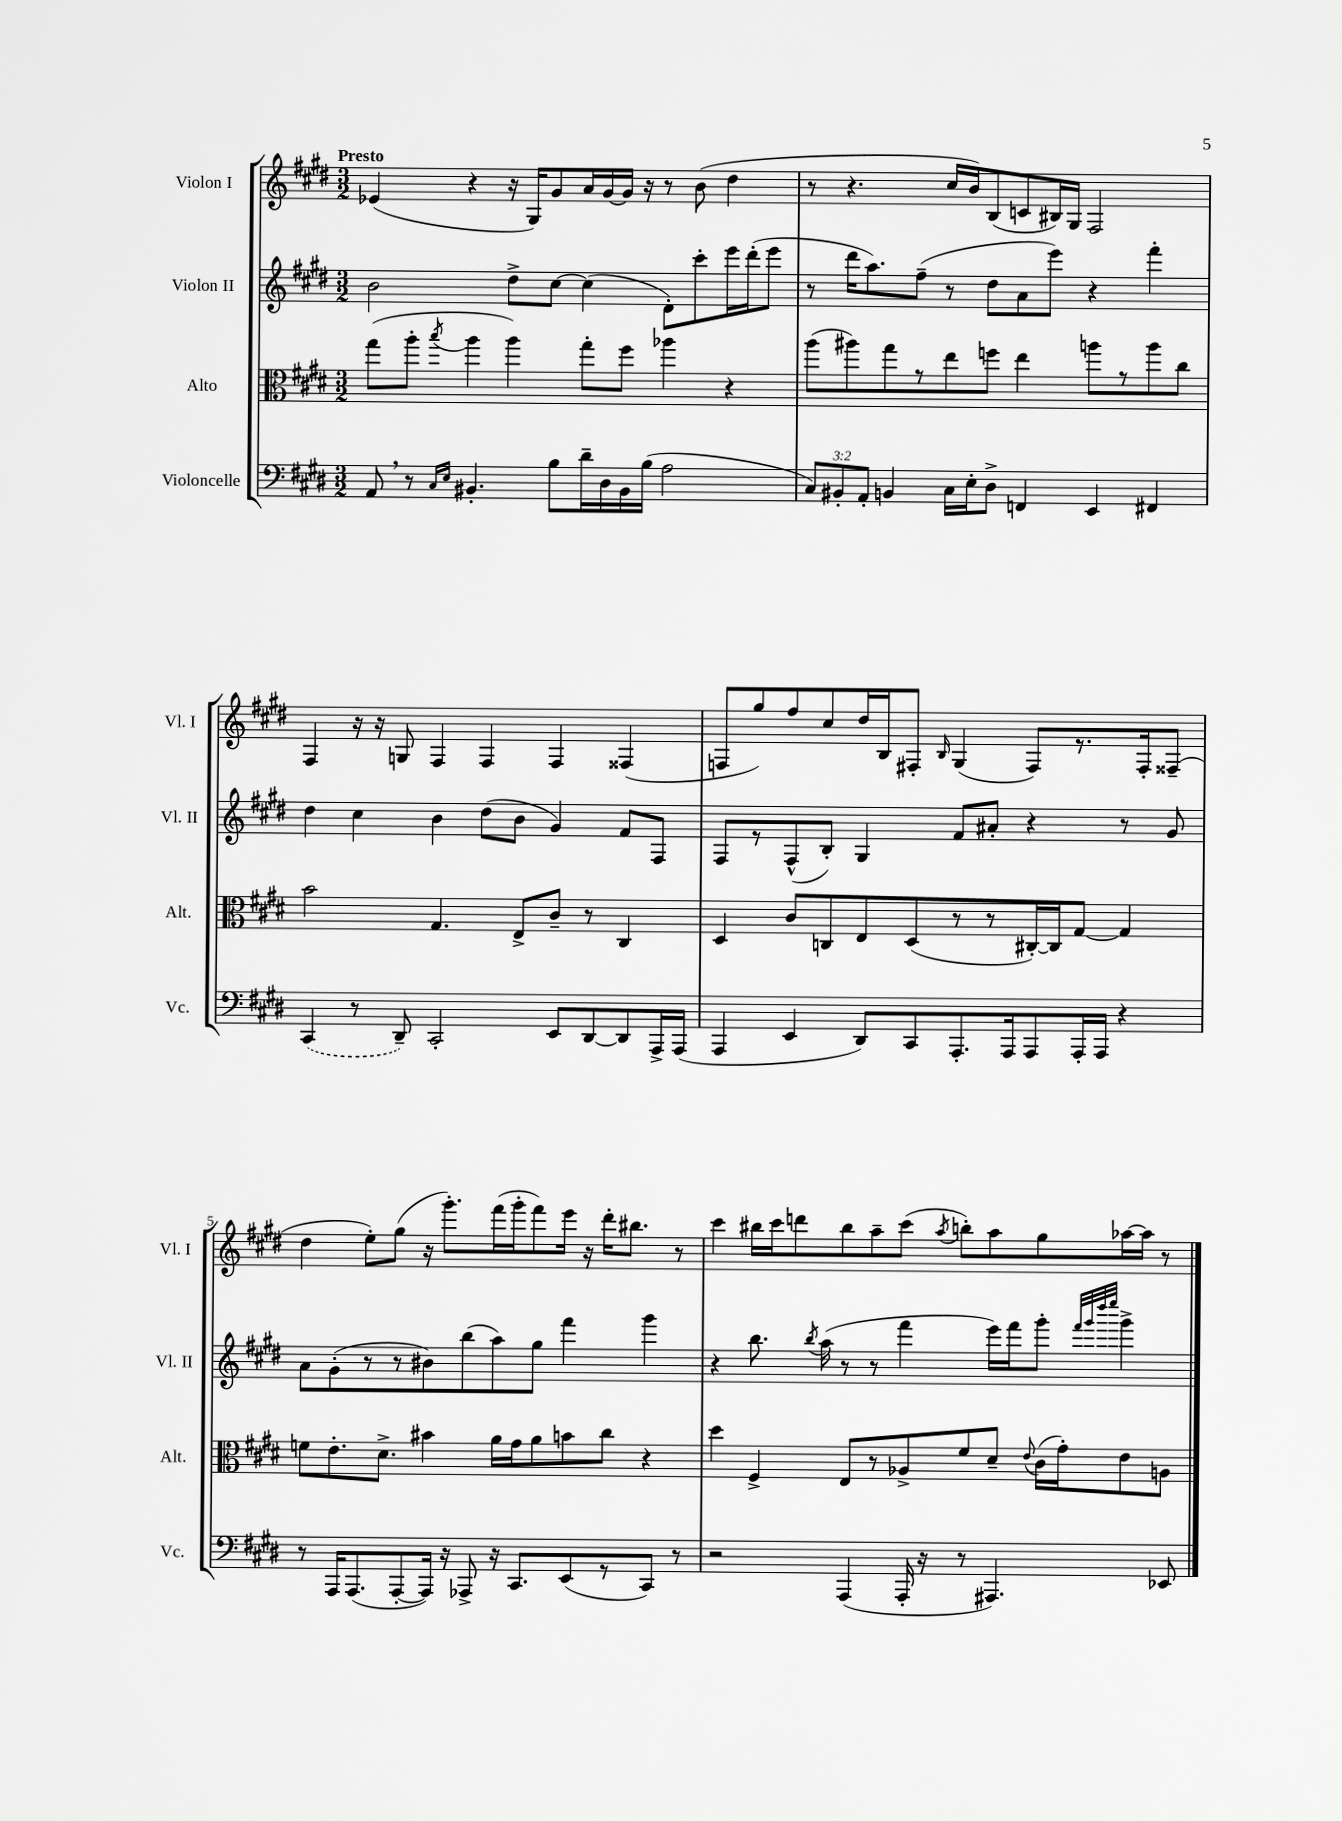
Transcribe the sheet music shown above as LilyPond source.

<<
\new StaffGroup <<
\new Staff = "s0" \with { instrumentName = "Violon I" shortInstrumentName = "Vl. I" } {
    \clef treble \key e \major \numericTimeSignature \time 3/2 \tempo "Presto"
    \autoBeamOff ees'4( r4 r16 gis16[) gis'8 a'16 gis'16~ gis'16] r16 r8 b'8( dis''4 |
    r8 r4. cis''16[ b'16) b8( c'8 bis16) gis16] fis2 |
    fis4 r16 r16 g8 fis4 fis4 fis4 fisis4( |
    f8[ gis''8) fis''8 cis''8 dis''16 b16 fis8]-. \grace { b16 } gis4( fis8[) r8. fis16-. fisis8]--( |
    dis''4 e''8[-.) gis''8]( r16 gis'''8.[-.) fis'''16( gis'''16-. fis'''8) e'''16] r16 dis'''16[-. bis''8.] r8 |
    cis'''4 bis''16[ cis'''16 d'''8 bis''8 a''8-- cis'''8]( \acciaccatura { a''8 } b''8[-.) a''8 gis''8 aes''16~ aes''16] r8 \bar "|." |
}
\new Staff = "s1" \with { instrumentName = "Violon II" shortInstrumentName = "Vl. II" } {
    \clef treble \key e \major \numericTimeSignature \time 3/2
    \autoBeamOff b'2 dis''8[-> cis''8]~ cis''4( dis'8[-.) cis'''8-. e'''16 dis'''16-.( e'''8] |
    r8 dis'''16[ a''8.) fis''8]--( r8 dis''8[ a'8 e'''8]) r4 fis'''4-. |
    dis''4 cis''4 b'4 dis''8[( b'8] gis'4) fis'8[ fis8] |
    fis8[ r8 fis8-^( b8]-.) gis4 fis'8[ ais'8]-. r4 r8 gis'8 |
    a'8[ gis'8-.( r8 r8 bis'8) b''8( a''8) gis''8] fis'''4 gis'''4 |
    r4 b''8. \acciaccatura { b''8 } a''16( r8 r8 fis'''4 e'''16[) fis'''16 gis'''8]-. \grace { fis'''32[ gis'''32 dis''''32 e''''32] } gis'''4-> \bar "|." |
}
\new Staff = "s2" \with { instrumentName = "Alto" shortInstrumentName = "Alt." } {
    \clef alto \key e \major \numericTimeSignature \time 3/2
    \autoBeamOff gis''8[( a''8]-. \acciaccatura { b''8 } a''4 a''4) gis''8[-. fis''8] aes''4 r4 |
    a''8[( ais''8) gis''8 r8 e''8 f''8] e''4 a''8[ r8 a''8 cis''8] |
    b'2 gis4. e8[-> cis'8]-- r8 cis4 |
    dis4 cis'8[ c8 e8 dis8( r8 r8 cis16~-.) cis16 gis8]~ gis4 |
    f'8[ e'8.-. dis'8.]-> bis'4 a'16[ gis'16 a'8 b'8 cis''8] r4 |
    dis''4 fis4-> e8[ r8 aes8-> fis'8 dis'8]-- \appoggiatura { e'8 } cis'16[( gis'16-.) e'8 a8] \bar "|." |
}
\new Staff = "s3" \with { instrumentName = "Violoncelle" shortInstrumentName = "Vc." } {
    \clef bass \key e \major \numericTimeSignature \time 3/2 \override Staff.TupletNumber.text = #tuplet-number::calc-fraction-text
    \autoBeamOff a,8 \breathe r8 \grace { cis16[ e16] } bis,4.-. b8[ dis'16-- dis16 bis,16 b16]( a2 |
    \tuplet 3/2 { cis8[) bis,8-. a,8]-. } b,4 cis16[ e16-. dis8]-> f,4 e,4 fis,4 |
    \once \slurDashed cis,4( r8 dis,8--) cis,2-. e,8[ dis,8~ dis,8 a,,16-> a,,16]( |
    a,,4 e,4 dis,8[) cis,8 a,,8.-. a,,16 a,,8 a,,16-. a,,16] r4 |
    r8 a,,16[ a,,8.( a,,8~-. a,,16]) r16 aes,,8-> r16 cis,8.[ e,8( r8 cis,8]) r8 |
    r2 a,,4( a,,16-. r16 r8 ais,,4.) ees,8 \bar "|." |
}
>>
>>
\layout { \context { \Score \override BarNumber.break-visibility = ##(#f #t #t) barNumberVisibility = #(every-nth-bar-number-visible 5) } }
